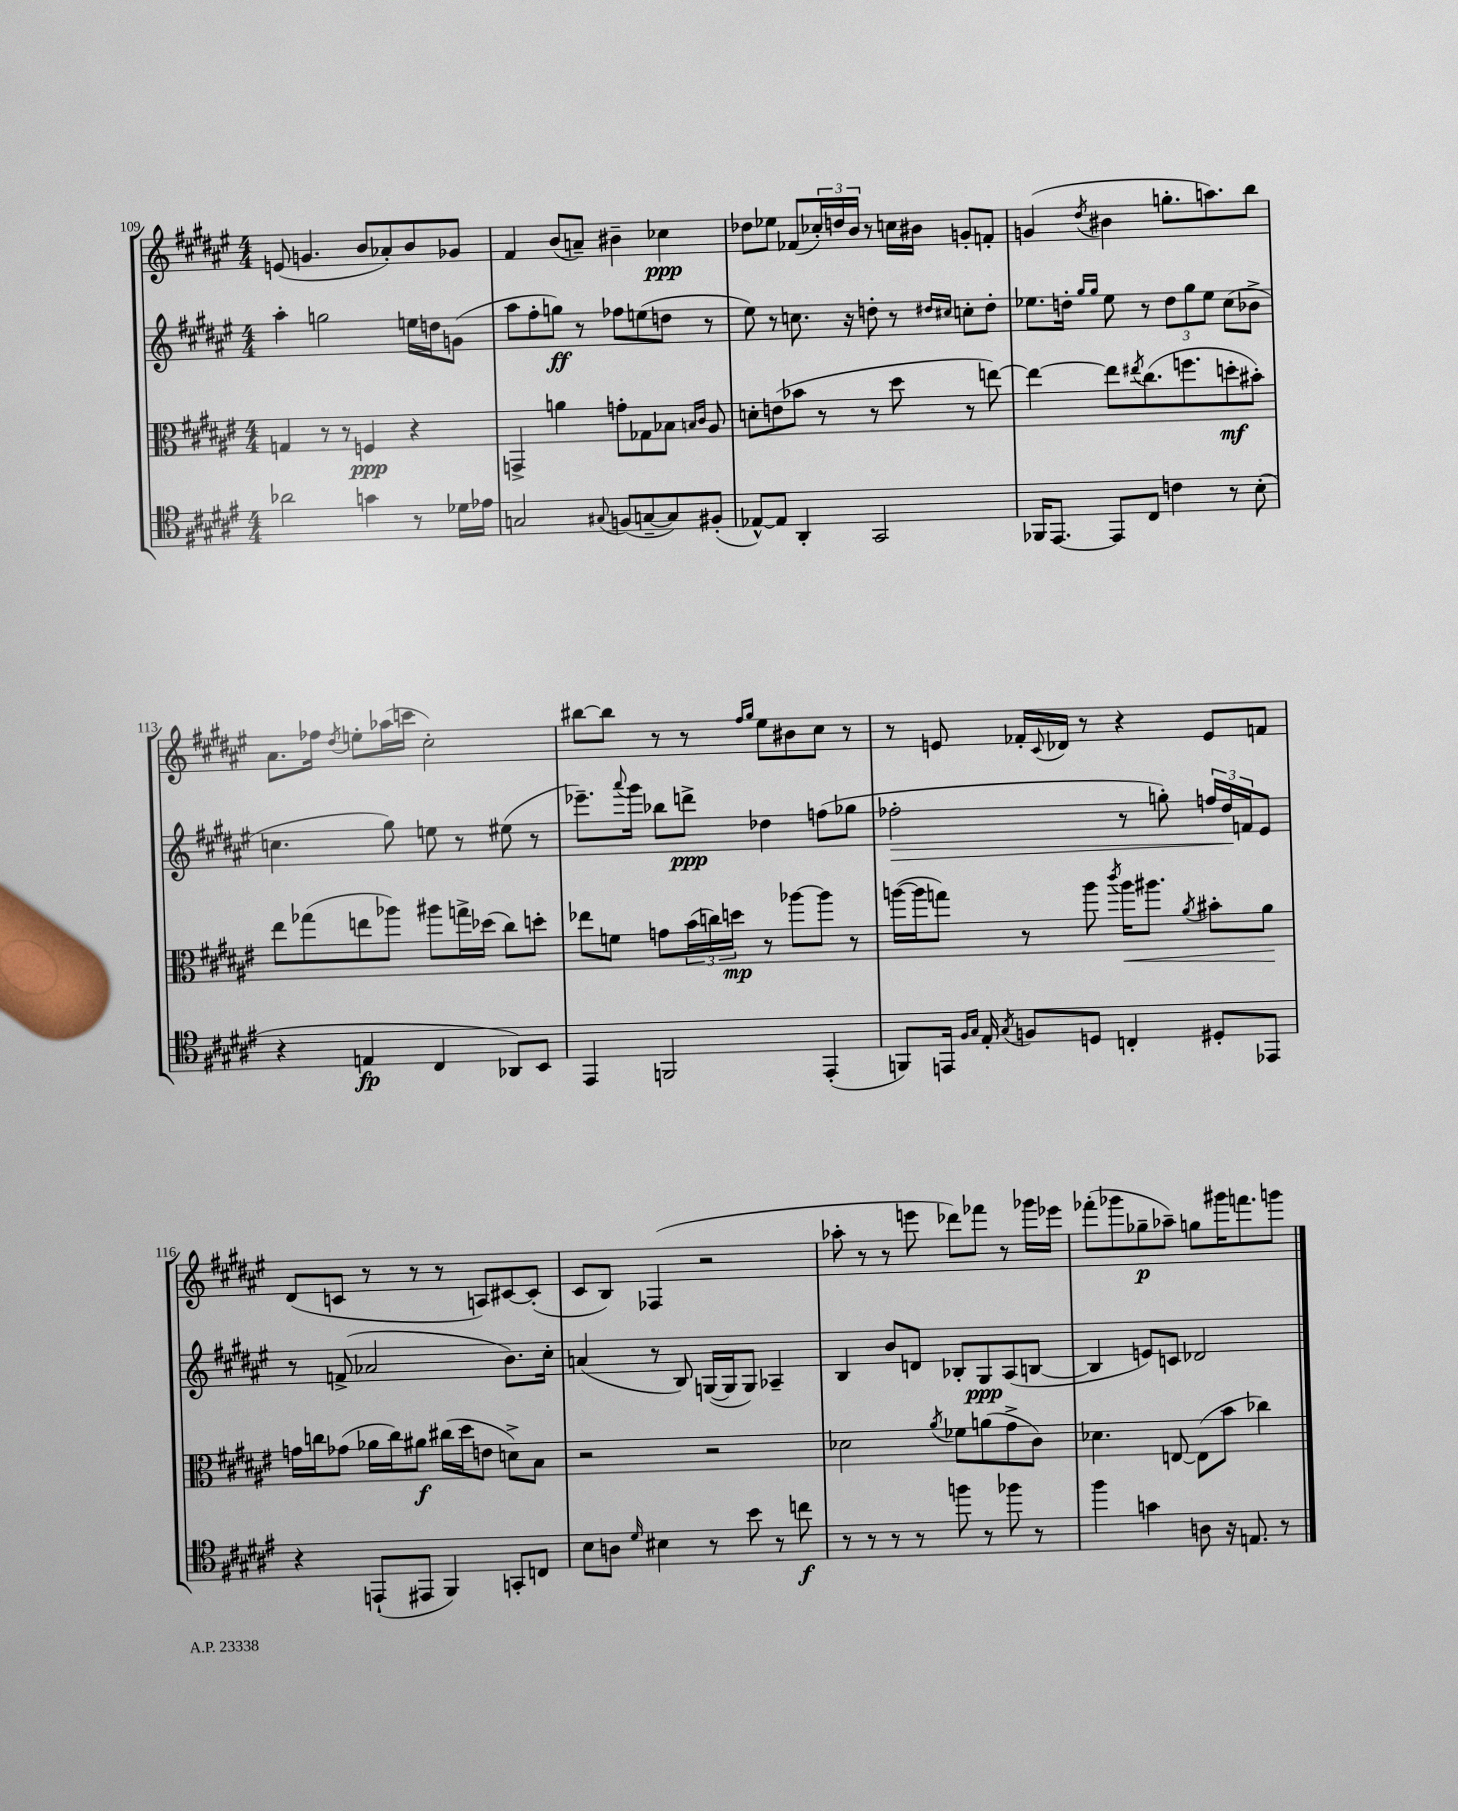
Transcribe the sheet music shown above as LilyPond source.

<<
\new StaffGroup <<
\new Staff = "s0" {
    \clef treble \key fis \major \numericTimeSignature \time 4/4
    e'8( g'4. b'8 aes'8-.) b'8 ges'8 |
    fis'4 b'8( a'8--) bis'4-- ces''4\ppp |
    des''8 ees''8 fes'8( \tuplet 3/2 { ces''16-.) d''16 b'16 } r8 c''16 bis'16 g'8-. f'8-. |
    g'4( \acciaccatura { dis''8 } bis'4 g''8.-. a''8.) b''8 |
    ais'8. fes''16 \acciaccatura { dis''8 } e''8-. aes''16( c'''16 cis''2-.) |
    bis''8~ bis''8 r8 r8 \grace { fis''16 gis''16 } eis''8 bis'8 cis''8 r8 |
    r8 e'8 fes'16-. \appoggiatura { cis'8 } des'16 r8 r4 e'8 f'8 |
    dis'8( c'8 r8 r8 r8 a8) cis'8~ cis'8-.( |
    cis'8 b8) fes4( r2 |
    aes''8-. r8 r8 e'''8 des'''8) fes'''8 r8 ges'''16 ees'''16 |
    fes'''8-.( ges'''8 ges''8--\p aes''8--) g''8 gis'''16 f'''8. g'''8 \bar "|." |
}
\new Staff = "s1" {
    \clef treble \key fis \major \numericTimeSignature \time 4/4
    ais''4-. g''2 e''16 d''16 g'8( |
    ais''8 fis''8-. g''8\ff) r8 fes''8 e''8( d''8 r8 |
    eis''8) r8 c''8. r16 d''8-. r8 \grace { dis''16 cis''16 } c''8-. dis''8-. |
    ees''8. d''16-. \grace { gis''16 gis''16 } ees''8 r8 \tuplet 3/2 { d''8 gis''8 ees''8 } cis''8( bes'8-> |
    c''4. gis''8) e''8 r8 eis''8( r8 |
    ees'''8.--) \appoggiatura { ais'''8 } gis'''16 bes''8 d'''8->\ppp des''4 f''8( ges''8 |
    fes''2-.\> r8 g''8-.) \tuplet 3/2 { f''16 dis''16\! f'16 } eis'8 |
    r8 f'8->( aes'2 b'8.) cis''16-. |
    a'4( r8 b8) g16~( g16 g8) aes4-- |
    b4 b'8 d'8 bes8-. gis8\ppp ais8( b8~ |
    b4 e'8) c'8 des'2 \bar "|." |
}
\new Staff = "s2" {
    \clef alto \key fis \major \numericTimeSignature \time 4/4
    g4 r8 r8 f4\ppp r4 |
    g,4-> a'4 g'8-. ges8 bes8 \grace { b16 cis'16 } ais8 |
    d'8-. e'8( bes'8 r8 r8 dis''8 r8 e''8~) |
    e''4~ e''8 \acciaccatura { eis''8 } cis''8.( f''8. d''8-.\mf bis'8-.) |
    eis''8 ges''8( e''8 aes''8) ais''8 g''16-> des''16( cis''8) d''8-. |
    ees''8 f'8 g'8 \tuplet 3/2 { b'16( c''16) d''16\mp } r8 aes''8~ aes''8 r8 |
    a''16~( a''16 g''8) r8 a''8 \acciaccatura { cis'''8 } a''16\< ais''8. \acciaccatura { ais'8 } bis'8-. ais'8\! |
    g'16 c''16 ges'8( aes'16 c''16) ais'8\f cis''16( dis''16 e'8 d'8->) b8 |
    r2 r2 |
    des'2 \acciaccatura { ais'8 } fes'8 a'8( gis'8-> cis'8) |
    des'4. e8~ e8( b'8 ces''4) \bar "|." |
}
\new Staff = "s3" {
    \clef tenor \key fis \major \numericTimeSignature \time 4/4
    aes'2 g'4 r8 des'16 ees'16 |
    g2 \appoggiatura { gis8 } f8( g8~-- g8) fis8-.( |
    ees8~-^) ees8 ais,4-. gis,2 |
    fes,16 eis,8.~ eis,8 cis8 c'4 r8 b8-.( |
    r4 e4\fp cis4 aes,8) b,8 |
    eis,4 f,2 eis,4-.( |
    f,8) e,16 \grace { fis16 gis16 } eis16-. \acciaccatura { gis8 } f8 d8 c4-. dis8-. ees,8 |
    r4 e,8-!( eis,8 fis,4) g,8-. c8 |
    b8 a8 \grace { dis'16 } bis4 r8 b'8 r8 c''8\f |
    r8 r8 r8 r8 f''8 r8 fes''8 r8 |
    fis''4 g'4 a8 r16 e8. r8 \bar "|." |
}
>>
>>
\layout { \context { \Score currentBarNumber = #109 } }
